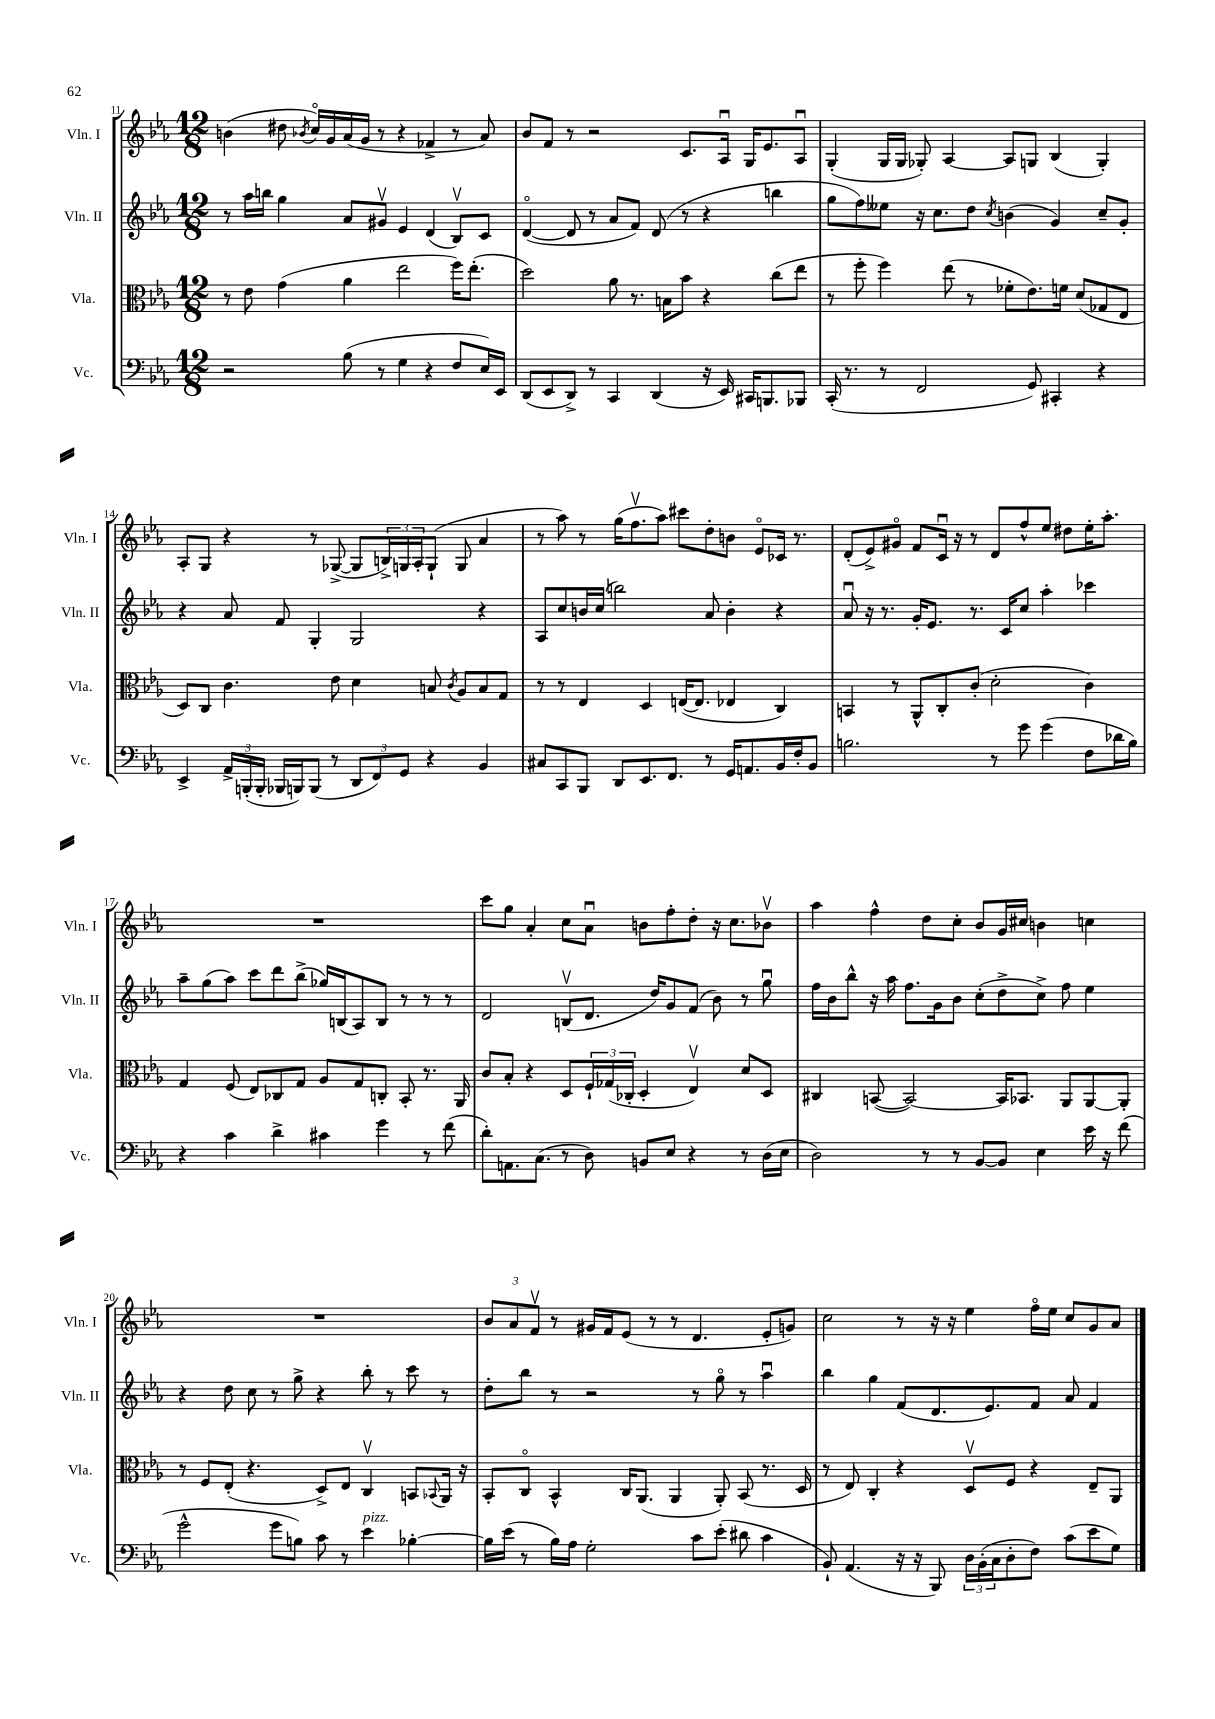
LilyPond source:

<<
\new StaffGroup <<
\new Staff = "s0" \with { instrumentName = "Vln. I" shortInstrumentName = "Vln. I" } {
    \clef treble \key ees \major \numericTimeSignature \time 12/8
    b'4( dis''8 \acciaccatura { bes'8 } c''16\flageolet) g'16 aes'16( g'16 r8 r4 fes'4-> r8 aes'8) |
    bes'8 f'8 r8 r2 c'8. aes16\downbow g16 ees'8. aes8\downbow |
    g4-.( g16 g16 ges8-.) aes4~ aes8 g8 bes4( g4-.) |
    aes8-. g8 r4 r8 ges8~->( ges8 \tuplet 3/2 { b16->) g16 aes16-. } g8-!( g8 aes'4 |
    r8 aes''8) r8 g''16( f''8.\upbow aes''8) cis'''8 d''8-. b'8 ees'8\flageolet ces'16 r8. |
    d'8-.( ees'8->) gis'8\flageolet f'8 c'16\downbow r16 r8 d'8 f''8-^ ees''8 dis''8 ees''16-. aes''8.-. |
    R1. |
    c'''8 g''8 aes'4-. c''8 aes'8\downbow b'8 f''8-. d''8-. r16 c''8. bes'8\upbow |
    aes''4 f''4-^ d''8 c''8-. bes'8 g'16 cis''16 b'4 c''4 |
    R1. |
    \tuplet 3/2 { bes'8 aes'8 f'8\upbow } r8 gis'16 f'16 ees'8( r8 r8 d'4. ees'8-. g'8) |
    c''2 r8 r16 r16 ees''4 f''16\flageolet ees''16 c''8 g'8 aes'8 \bar "|." |
}
\new Staff = "s1" \with { instrumentName = "Vln. II" shortInstrumentName = "Vln. II" } {
    \clef treble \key ees \major \numericTimeSignature \time 12/8
    r8 aes''16 b''16 g''4 aes'8 gis'8\upbow ees'4 d'4( bes8\upbow) c'8 |
    d'4~\flageolet( d'8 r8 aes'8 f'8) d'8( r8 r4 b''4 |
    g''8 f''8) eeses''8 r16 c''8. d''8 \acciaccatura { c''8 } b'4( g'4) c''8-- g'8-. |
    r4 aes'8 f'8 g4-. g2 r4 |
    aes8 c''8 b'16 c''16( b''2) aes'8 b'4-. r4 |
    aes'8\downbow r16 r8. g'16-. ees'8. r8. c'16 c''8 aes''4-. ces'''4 |
    aes''8-- g''8( aes''8) c'''8 d'''8 bes''8->( ges''16) b16( aes8) b8 r8 r8 r8 |
    d'2 b8\upbow( d'8. d''16) g'8 f'8( bes'8) r8 g''8\downbow |
    f''16 bes'16 bes''8-^ r16 aes''16 f''8. g'16 bes'8 c''8-.( d''8-> c''8->) f''8 ees''4 |
    r4 d''8 c''8 r8 g''8-> r4 bes''8-. r8 c'''8 r8 |
    d''8-. bes''8 r8 r2 r8 g''8\flageolet r8 aes''4\downbow |
    bes''4 g''4 f'8( d'8. ees'8.) f'8 aes'8 f'4 \bar "|." |
}
\new Staff = "s2" \with { instrumentName = "Vla." shortInstrumentName = "Vla." } {
    \clef alto \key ees \major \numericTimeSignature \time 12/8
    r8 ees'8 g'4( aes'4 ees''2 f''16) ees''8.-.( |
    d''2) aes'8 r8. b16 bes'8 r4 c''8( ees''8 |
    r8 f''8-. f''4) ees''8( r8 fes'8-. ees'8.) f'16 d'8( ges8 ees8 |
    d8) c8 c'4. ees'8 d'4 b8 \acciaccatura { c'8 } aes8 b8 g8 |
    r8 r8 ees4 d4 e16~( e8. ees4 c4) |
    b,4 r8 aes,8-^ c8-. c'8-.( d'2-. c'4) |
    g4 f8( ees8) ces8 g8 aes8 g8 c8-. bes,8-. r8. aes,16 |
    c'8 bes8-. r4 d8 \tuplet 3/2 { f16-! ges16( ces16-. } d4-. ees4\upbow) d'8 d8 |
    cis4 b,8~( b,2~) b,16 bes,8. aes,8 aes,8~ aes,8-. |
    r8 f8 ees8-.( r4. d8->) ees8 c4\upbow b,8 \appoggiatura { bes,8 } aes,16 r16 |
    bes,8-. c8\flageolet bes,4-^ c16 aes,8.( aes,4 aes,8-.) bes,8( r8. d16 |
    r8 ees8) c4-. r4 d8\upbow f8 r4 ees8-- aes,8 \bar "|." |
}
\new Staff = "s3" \with { instrumentName = "Vc." shortInstrumentName = "Vc." } {
    \clef bass \key ees \major \numericTimeSignature \time 12/8
    r2 bes8( r8 g4 r4 f8 ees16) ees,16 |
    d,8( ees,8 d,8->) r8 c,4 d,4( r16 ees,16) cis,16 b,,8. bes,,8 |
    c,16-.( r8. r8 f,2 g,8) cis,4-. r4 |
    ees,4-> \tuplet 3/2 { aes,16-> b,,16-.( b,,16-. } bes,,16 b,,16) b,,8( r8 \tuplet 3/2 { d,8 f,8) g,8 } r4 bes,4 |
    cis8 c,8 bes,,8 d,8 ees,8. f,8. r8 g,16 a,8. bes,16 f16-. bes,8 |
    b2. r8 g'8 g'4( f8 des'16 b16) |
    r4 c'4 d'4-> cis'4 g'4 r8 f'8( |
    d'8-.) a,8. c8.( r8 d8) b,8 ees8 r4 r8 d16( ees16 |
    d2) r8 r8 bes,8~ bes,8 ees4 ees'16 r16 f'8( |
    g'2-^ g'8 b8) c'8 r8 ees'4^\markup { \italic "pizz." } bes4~-. |
    bes16 ees'16( r8 bes16) aes16 g2-. c'8 ees'8-.( dis'8 c'4 |
    bes,8-!) aes,4.( r16 r16 bes,,8) \tuplet 3/2 { d16 bes,16-.( c16 } d8-. f8) c'8( ees'8 g8) \bar "|." |
}
>>
>>
\layout { \context { \Score currentBarNumber = #11 } }
